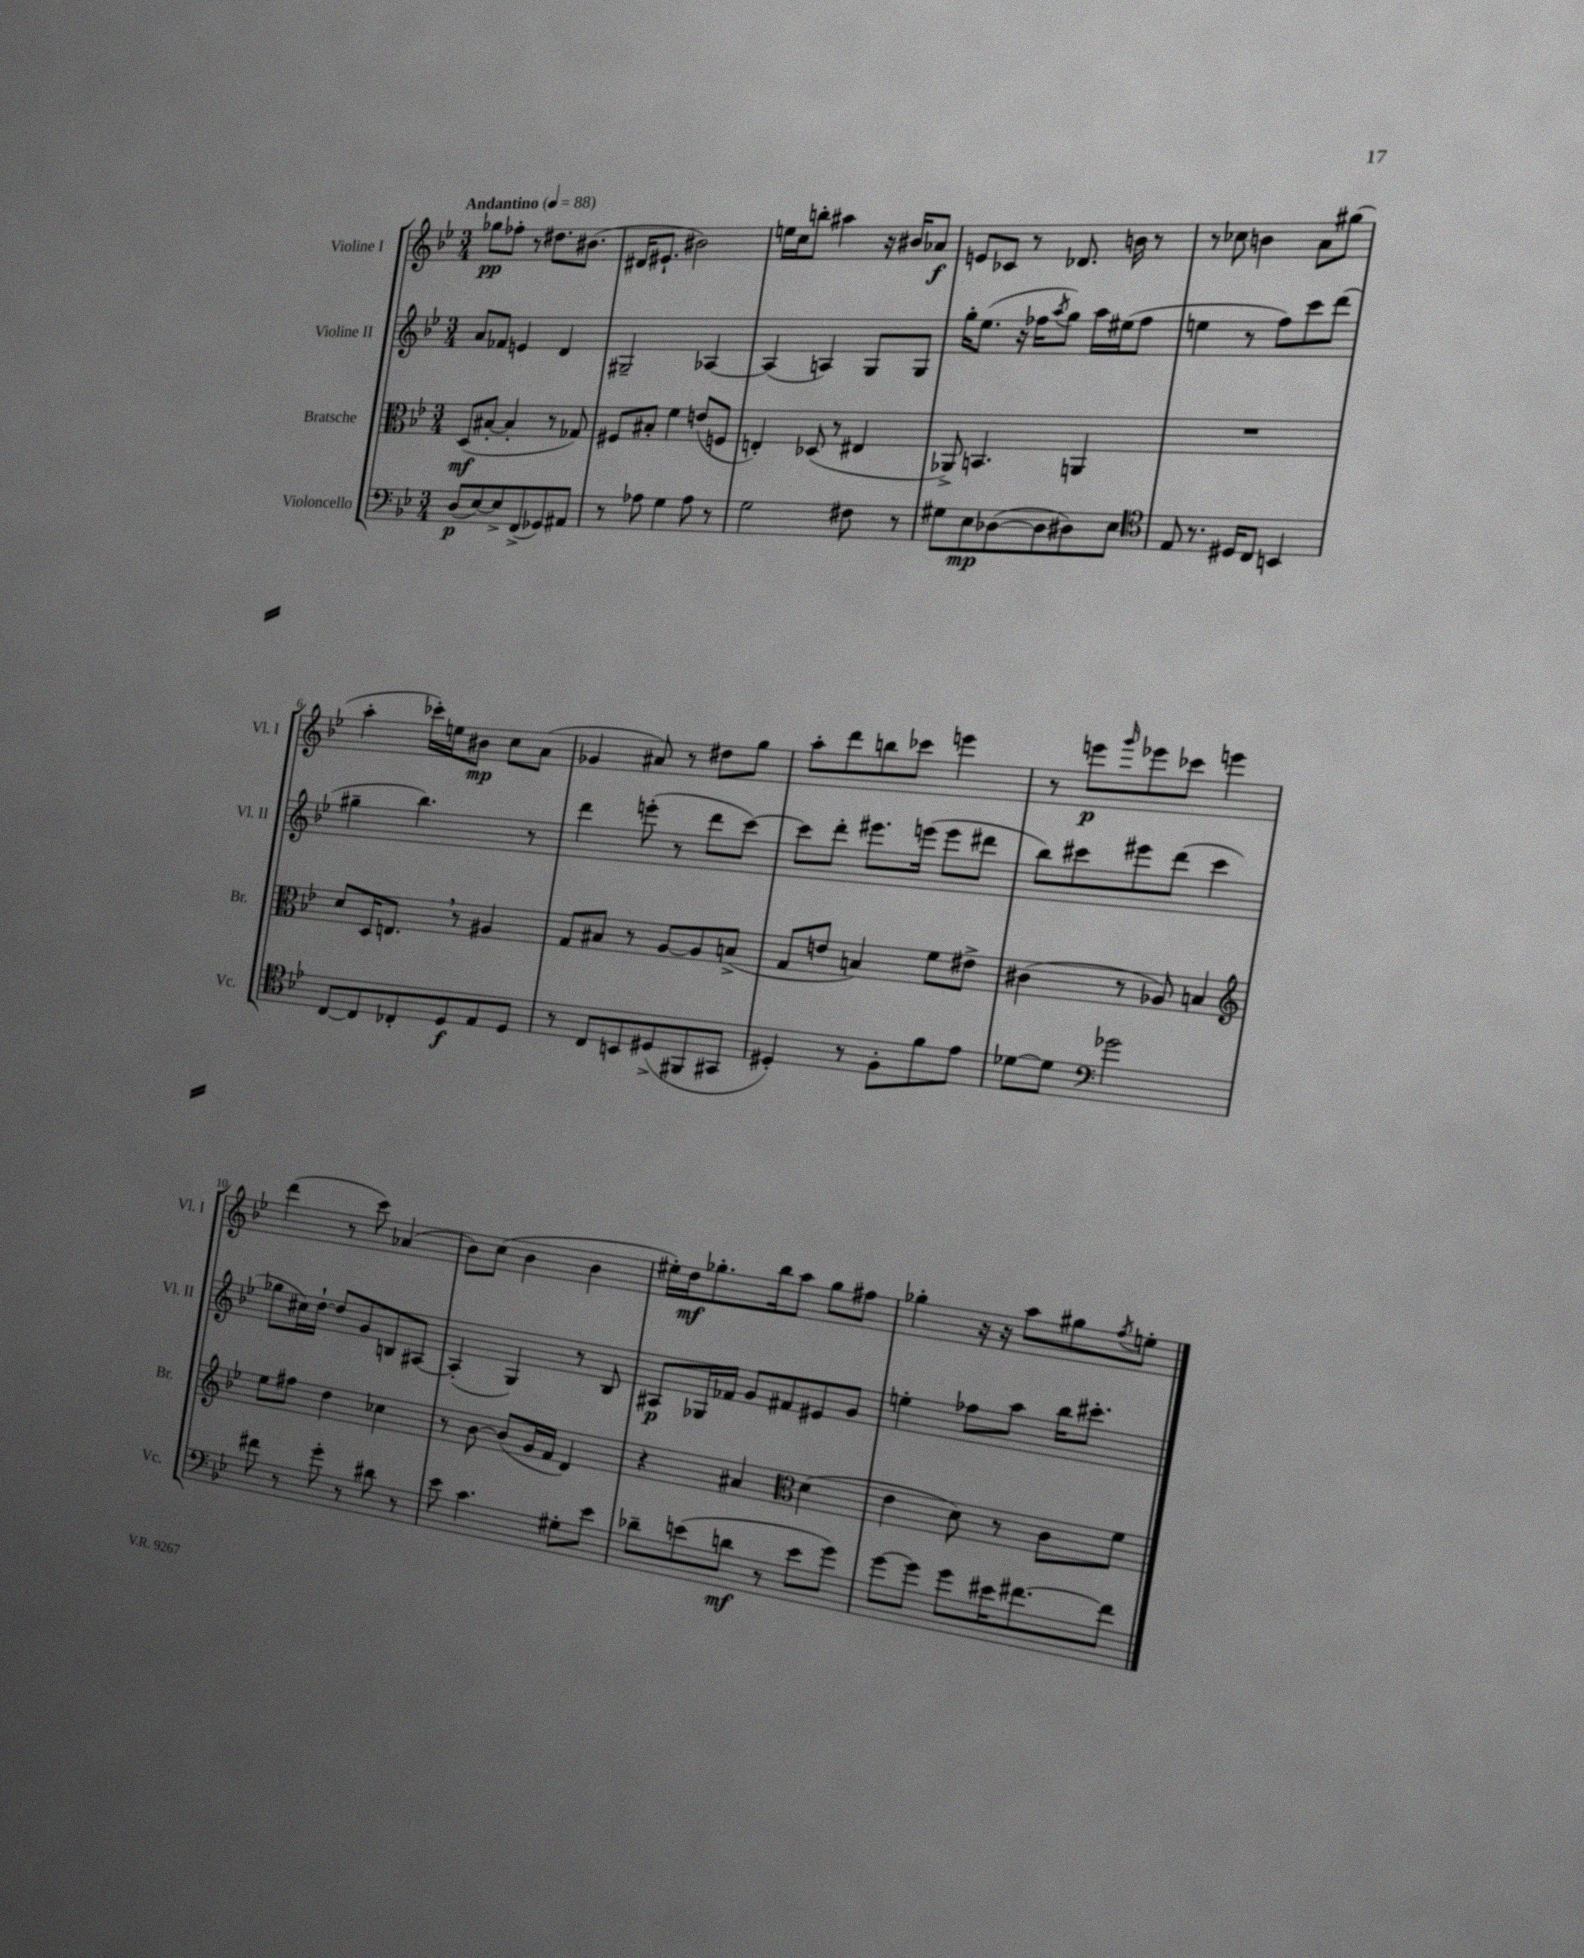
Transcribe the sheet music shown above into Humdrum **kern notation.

**kern	**dynam	**kern	**dynam	**kern	**dynam	**kern	**dynam
*part4	*part4	*part3	*part3	*part2	*part2	*part1	*part1
*staff4	*staff4	*staff3	*staff3	*staff2	*staff2	*staff1	*staff1
*I"Violoncello	*	*I"Bratsche	*	*I"Violine II	*	*I"Violine I	*
*I'Vc.	*	*I'Br.	*	*I'Vl. II	*	*I'Vl. I	*
*clefF4	*	*clefC3	*	*clefG2	*	*clefG2	*
*k[b-e-]	*	*k[b-e-]	*	*k[b-e-]	*	*k[b-e-]	*
*M3/4	*	*M3/4	*	*M3/4	*	*M3/4	*
*MM88	*	*MM88	*	*MM88	*	*MM88	*
=1	=1	=1	=1	=1	=1	=1	=1
!	!	!	!	!	!	!LO:TX:a:B:t=Andantino	!
(8D/L	p	(8D/L	mf	8a/L	.	8gg-X\L	pp
[8E-/)	.	[8B#X'/J	.	8f-X/J	.	8ff-X'\J	.
8E-^/]	.	4B#'/]	.	4en/	.	8r	.
(8FF^/	.	.	.	.	.	8.dd#X\L	.
8GG-X/)	.	8r	.	4d/	.	.	.
.	.	.	.	.	.	(8.b#X\J	.
8AA#X/J	.	8G-X/)	.	.	.	.	.
=2	=2	=2	=2	=2	=2	=2	=2
8r	.	8F#X/L	.	2G#X~/	.	16d#X/KL	.
.	.	.	.	.	.	8.e#X`/J	.
8A-X\	.	8B#X'/J	.	.	.	.	.
4G\	.	4f\	.	.	.	2b#X\)	.
8A-\	.	(8en/L	.	[4A-X/	.	.	.
8r	.	8Fn/J	.	.	.	.	.
=3	=3	=3	=3	=3	=3	=3	=3
2G\	.	4En'/)	.	(4A-/]	.	16een\LL	.
.	.	.	.	.	.	16cc\J	.
.	.	.	.	.	.	8bbn'\J	.
.	.	(8D-X/	.	4An/)	.	4aa#X\	.
.	.	8r	.	.	.	.	.
8F#X\	.	4E#X/	.	8G/L	.	16r	.
.	.	.	.	.	.	16b#X/KL	.
8r	.	.	.	8G/J	.	8a-X/J	f
=4	=4	=4	=4	=4	=4	=4	=4
8G#X\L	.	8AA-X^/)	.	16gg'\KL	.	8en/L	.
.	.	.	.	(8.ee-\J	.	.	.
8E-\	mp	4.BBn/	.	.	.	8c-X/J	.
([8D-X\	.	.	.	16r	.	8r	.
.	.	.	.	16ff-X\KL	.	.	.
.	.	.	.	8qaa/	.	.	.
8D-\]	.	.	.	8gg\J)	.	8.d-X/	.
8D#X\)	.	4AAn/	.	16aa\LL	.	.	.
.	.	.	.	(16ee#X\J	.	16bn\	.
8E-\J	.	.	.	8ff-\J	.	8r	.
=5	=5	=5	=5	=5	=5	=5	=5
*clefC4	*	*	*	*	*	*	*
8E-/	.	2.r	.	4een\	.	8r	.
8.r	.	.	.	.	.	8cc-X\	.
.	.	.	.	8r	.	4bn\	.
16D#X/KL	.	.	.	.	.	.	.
8C/J	.	.	.	8ff\L)	.	.	.
4BBn/	.	.	.	8ccc\	.	8a\L	.
.	.	.	.	(8ddd\J	.	(8gg#X\J	.
!!LO:LB:g=z
=6	=6	=6	=6	=6	=6	=6	=6
[8C/L	.	8d/L	.	4gg#X~\	.	4aa'\	.
8C/]	.	16D/K	.	.	.	.	.
.	.	8.En,/J	.	.	.	.	.
8C-X'/	.	.	.	4.bb-\)	.	16ccc-X'\LL)	.
.	.	.	.	.	.	16een\J	.
8D/	f	8r	.	.	.	8b#X\J	mp
8E-/	.	4A#X/	.	.	.	8cc\L	.
8D/J	.	.	.	8r	.	(8a\J	.
=7	=7	=7	=7	=7	=7	=7	=7
8r	.	8G/L	.	4ddd\	.	4g-X/	.
8C/L	.	8B#X/J	.	.	.	.	.
8BBn/	.	8r	.	(8eeen'\	.	8a#X/)	.
(8D#X^/	.	[8A/L	.	8r	.	8r	.
8FF#X/	.	8A/]	.	8ddd\L	.	8dd#X\L	.
8GG#X/J	.	(8Bn^/J	.	[8ccc\J)	.	8gg\J	.
=8	=8	=8	=8	=8	=8	=8	=8
4D#X'/)	.	8G/L	.	8ccc\L]	.	8aa'\L	.
.	.	8en/J	.	8ddd'\J	.	8ddd\	.
8r	.	4Bn/)	.	8.eee#X\L	.	8bbn\	.
8F'\L	.	.	.	.	.	8ccc-X\J	.
.	.	.	.	(16eeen\Jk	.	.	.
8f\	.	8f\L	.	8eee\L	.	4eeen\	.
8e-\J	.	8e#X^\J	.	8ddd#X\J	.	.	.
=9	=9	=9	=9	=9	=9	=9	=9
[8d-X\L	.	(4c#X\	.	8bb-\L)	.	8r	.
8d-\J]	.	.	.	8ccc#X\	.	8eeen\L	p
*clefF4	*	*	*	*	*	*	*
.	.	.	.	.	.	16qqggg/	.
2g-X\	.	8r	.	8eee#X\	.	8eee-X\	.
.	.	8A-X/)	.	(8ddd\J	.	8ccc-X\J	.
.	.	4Bn/	.	4ccc#\	.	4eeen\	.
!!LO:LB:g=z
=10	=10	=10	=10	=10	=10	=10	=10
*	*	*clefG2	*	*	*	*	*
8f#X\	.	8ee-\L	.	8gg-X\L	.	(4ddd\	.
8r	.	8ff#X\J	.	16cc#X\L)	.	.	.
.	.	.	.	[16dd`\JJ	.	.	.
8g'\	.	4dd\	.	8dd/L]	.	8r	.
8r	.	.	.	8g/	.	8ccc\)	.
8d#X\	.	4cc-X\	.	8Bn/	.	(4a-X/	.
8r	.	.	.	[8A#X/J	.	.	.
=11	=11	=11	=11	=11	=11	=11	=11
8e-\	.	8r	.	(4A#'/]	.	8b-\L)	.
4.c\	.	[8b-\	.	.	.	(8cc\J	.
.	.	(8b-/L]	.	4G/)	.	4b-\	.
.	.	16g/L	.	.	.	.	.
.	.	16f/JJ	.	.	.	.	.
8G#X'\L	.	4d/)	.	8r	.	4b-\	.
8e-\J	.	.	.	8B-/	.	.	.
=12	=12	=12	=12	=12	=12	=12	=12
8d-X~\L	.	4r	.	8A#X/L	p	16ee#X'\LL)	.
.	.	.	.	.	.	16dd\J	mf
(8en\	.	.	.	16G-X/L	.	8.gg-X'\	.
.	.	.	.	16f-X/JJ	.	.	.
8dn\J	mf	4a#X/	.	8g/L	.	.	.
.	.	.	.	.	.	16bb-\k	.
8r	.	.	.	8f#X/	.	8aa\J	.
*	*	*clefC3	*	*	*	*	*
8e\L	.	(4d\	.	8e#X/	.	8gg-\L	.
8g\J)	.	.	.	8g/J	.	8ff#X\J	.
=13	=13	=13	=13	=13	=13	=13	=13
[8g\L	.	4e-\	.	4een'\	.	4gg-X'\	.
8g\J]	.	.	.	.	.	.	.
8g\L	.	8d\)	.	8ff-X\L	.	16r	.
.	.	.	.	.	.	16r	.
16e#X\K	.	8r	.	8aa\J	.	8aa\L	.
[8.f#X\	.	.	.	.	.	.	.
.	.	8c\L	.	16bb-\KL	.	8gg#X\	.
.	.	.	.	8.ccc#X'\J	.	.	.
.	.	.	.	.	.	8qff/	.
8f#\J]	.	8f\J	.	.	.	8een'\J	.
==	==	==	==	==	==	==	==
*-	*-	*-	*-	*-	*-	*-	*-
